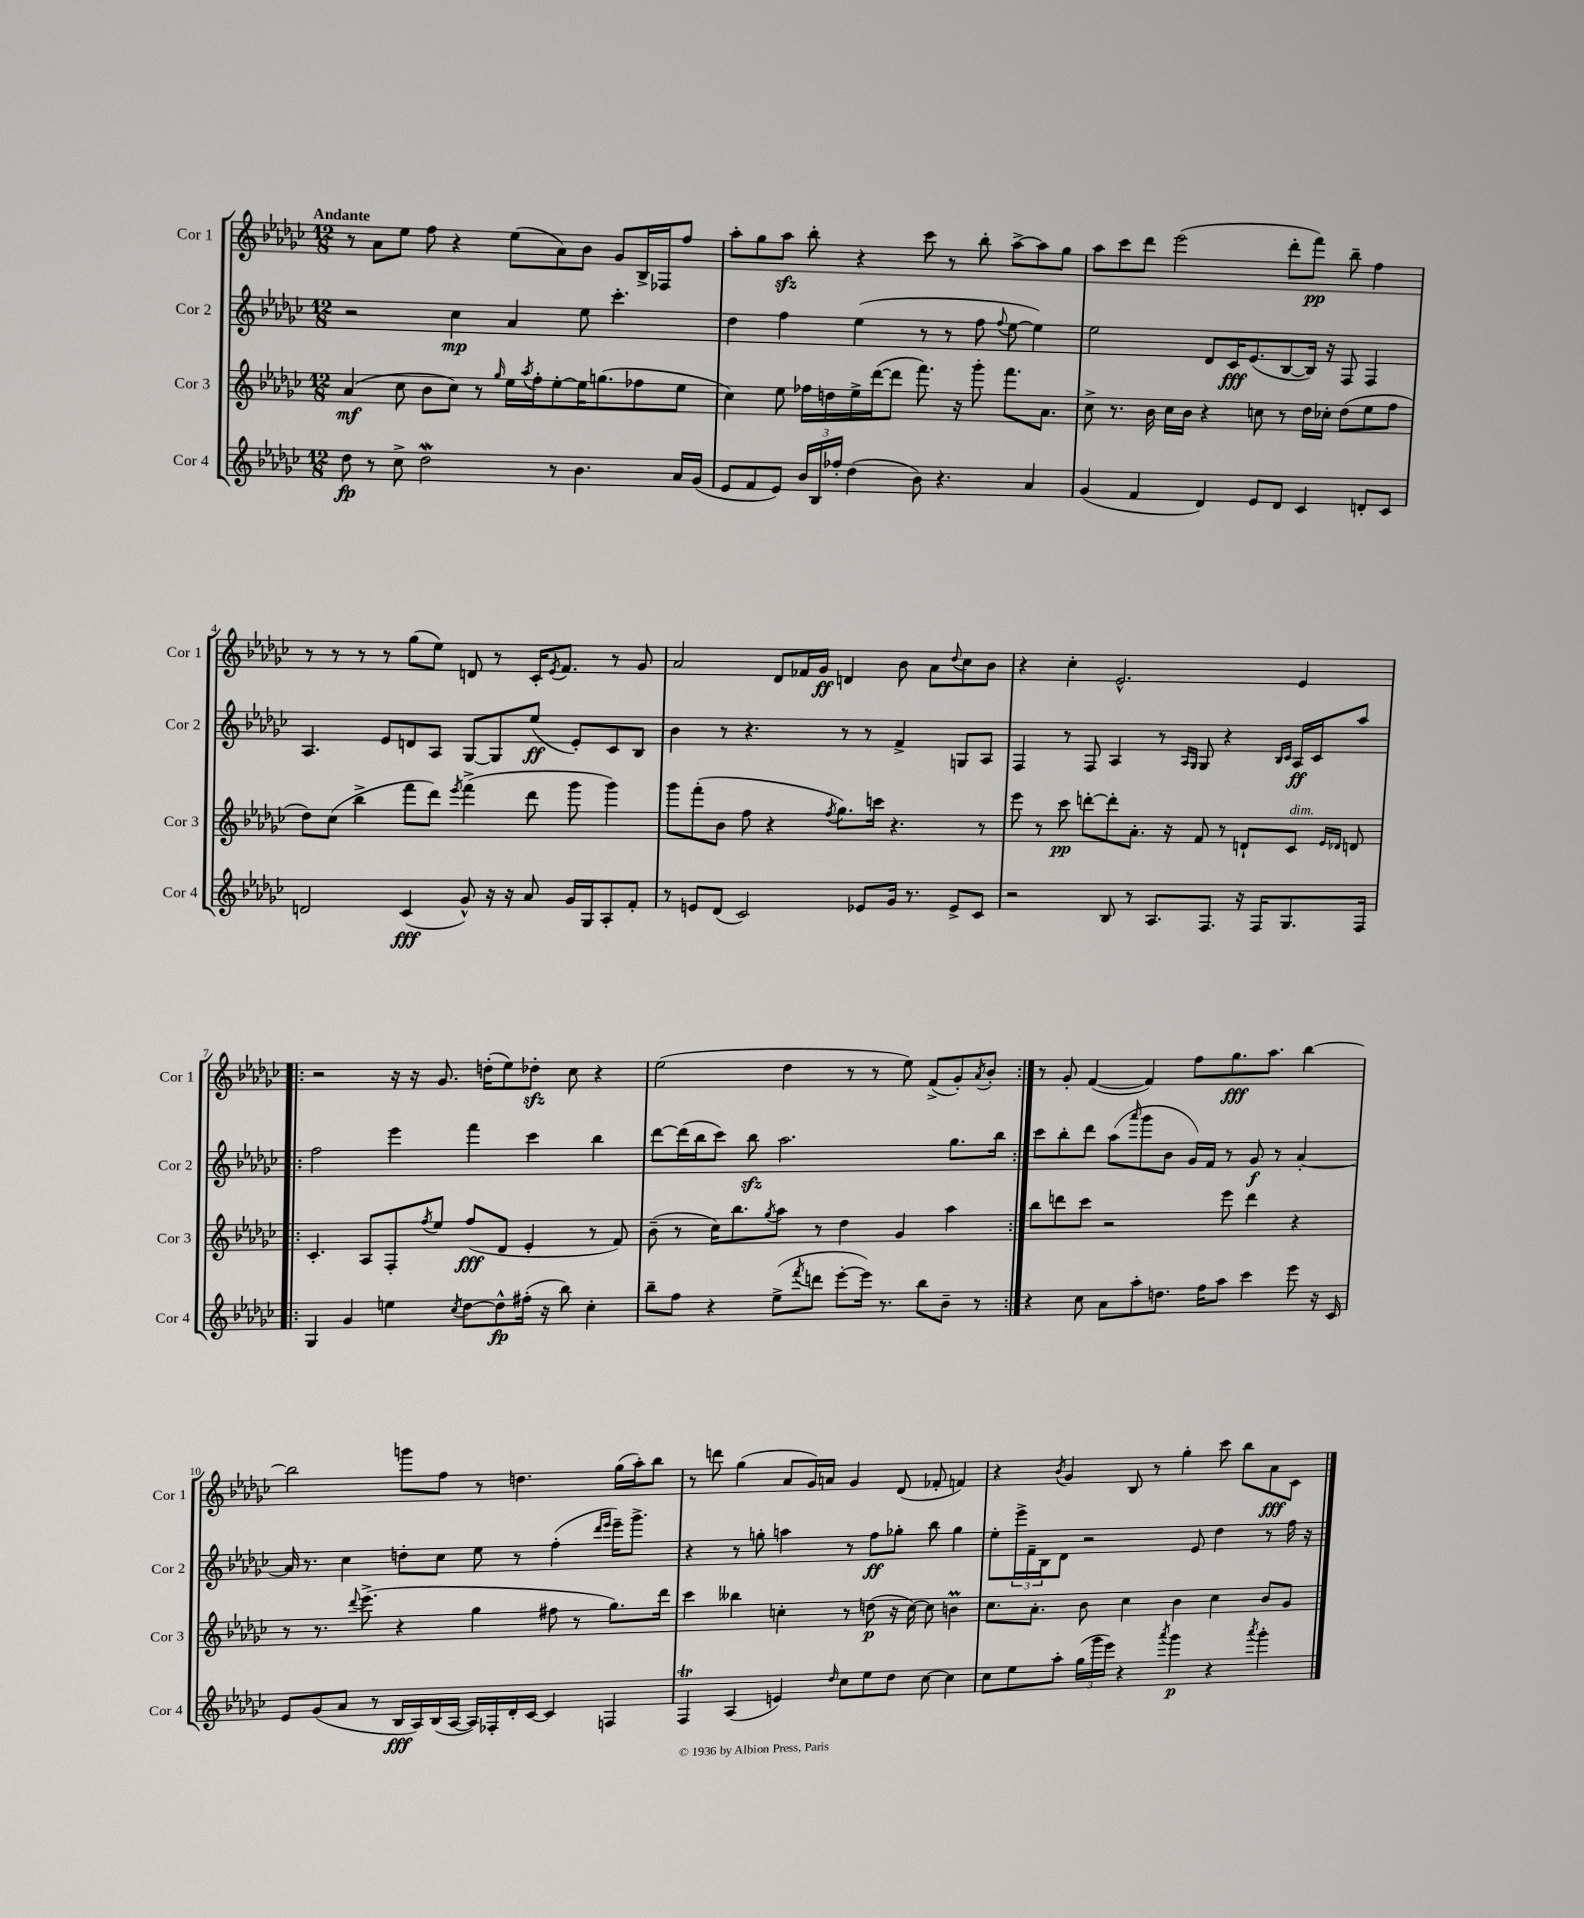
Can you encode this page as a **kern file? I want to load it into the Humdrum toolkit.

**kern	**kern	**kern	**kern
*staff4	*staff3	*staff2	*staff1
*clefG2	*clefG2	*clefG2	*clefG2
*k[b-e-a-d-g-c-]	*k[b-e-a-d-g-c-]	*k[b-e-a-d-g-c-]	*k[b-e-a-d-g-c-]
*M12/8	*M12/8	*M12/8	*M12/8
8dd-\	(4a-/	2r	8r
8r	.	.	8a-\L
8cc-^\	8cc-\	.	8ee-\J
2dd-\	8b-\L	.	8ff\
.	8cc-\J)	4cc-\	4r
.	8r	.	.
.	16qqgg-/	.	.
.	16ee-\LL	4a-/	(8ee-\L
.	8qaa-/	.	.
.	16ff'\J	.	.
8r	[8ee-'\	.	8a-\)
4.b-\	16ee-\]K	8ee-\	8b-\J
.	(8.gg\	.	.
.	.	4.ccc-'\	8g-/L
.	8ff-\	.	16B-^/L
.	.	.	16F-/J
16a-/LL	8ee-\J	.	8ff/J
(16g-/JJ	.	.	.
=	=	=	=
8e-/L	4cc-\)	4dd-\	8aa-'\L
8f/	.	.	8gg-\
8e-/J)	8ee-\	4ff\	8aa-\J
24b-/LL	16ff-\LL	.	8bb-'\
24B-/	.	.	.
.	16dd\	.	.
24ff-'/JJ	.	.	.
(4dd-\	16ee-^\	(4ee-\	4r
.	([16ddd-\J	.	.
.	8ddd-\]J	.	.
8b-\)	8.fff\)	8r	8ccc-\
4.r	.	8r	8r
.	16r	.	.
.	8ggg-'\	8ff\	8bb-'\
.	.	8qqff/	.
.	8.fff\L	[8ee-\	[8aa-^\L
4a-/	.	4ee-\])	8aa-\]
.	8.a-\J	.	.
.	.	.	8gg-\J
=	=	=	=
(4g-/	8cc-^\	2ee-\	8aa-\L
.	8.r	.	8ccc-\
4f/	.	.	8ddd-\J
.	16b-\	.	.
.	16cc-\LL	.	(2eee-\
.	16b-\JJ	.	.
4d-/)	4r	8d-/L	.
.	.	16c-/K	.
.	.	(8.e-/	.
8e-/L	8cc\	.	.
8d-/J	8r	[8B-/	8ddd-'\L
4c-/	16dd-\LL	16B-/]Jk)	8fff\J)
.	16cc-'\JJ	16r	.
.	(8dd-\L	8F/	8bb-~\
8d'/L	8ee-\	4F/	4ff\
8c-/J	8ff\J	.	.
=	=	=	=
2d/	8dd-\L)	4.A-/	8r
.	(8cc-\J	.	8r
.	4bb-^\	.	8r
.	.	8e-/L	8r
(4c-/	8fff\L	8d/	(8gg-\L
.	8ddd-\J)	8A-/J	8ee-\J)
.	8qeee-/	.	.
8g-^^/)	(4fff^\	[8G-/L	8d/
16r	.	8G-/]	8r
16r	.	.	.
8a-/	8ddd-\	(8ee-/J	16c-'/LK
.	.	.	8qe-/
.	.	.	8.f/J
16g-/LL	8ggg-\	8e-'/L)	.
16G-/J	.	.	.
8A-'/	4ggg-\)	8c-/	8r
8f'/J	.	8B-/J	8g-/
=	=	=	=
8r	8ggg-\L	4b-\	2a-/
8e/L	(8fff'\	.	.
(8d-/J	8b-\J	8r	.
2c-/)	8ff\	4.r	.
.	4r	.	8d-/L
.	.	.	16f-/L
.	.	.	16g-/JJ
.	8qff/	.	.
.	8.gg-\L)	8r	4d/
8e-/L	.	8r	.
.	16ccc\Jk	.	.
16g-/Jk	4.r	4f^/	8b-\
8.r	.	.	.
.	.	.	8a-\L
.	.	.	8qqdd-/
8e-^/L	.	8G/L	8cc-\
8c-/J	8r	8A-/J	8b-\J
=	=	=	=
2r	8eee-\	4F/	4r
.	8r	.	.
.	8ccc-\	8r	4cc-'\
.	[8ddd'\L	8F/	.
8B-/	8ddd'\]	4A-/	2.e-^^/
8r	8.a-'\J	.	.
8.A-/L	.	8r	.
.	16r	.	.
.	.	16qqA-/LL	.
.	.	16qqG-/JJ	.
.	8f/	8G-/	.
8.F/J	.	.	.
.	8r	4r	.
16r	8d`/L	.	.
16F/LK	.	.	.
.	.	16qqB-/LL	.
.	.	16qqc-/JJ	.
8.G-/	8c-/J	16A-/LL	4e-/
.	.	16c-/J	.
.	16qqe-/LL	.	.
.	16qqd-/JJ	.	.
.	8d/	8aa-/J	.
16F/Jk	.	.	.
=!|:	=!|:	=!|:	=!|:
4G-/	4.c-'/	2ff\	2r
4g-/	.	.	.
.	8A-/L	.	.
4ee\	8F'/	4eee-\	16r
.	.	.	16r
.	8qff/	.	.
.	8ee-/J	.	8.g-/
8qcc-/	.	.	.
[8dd-\L	(8ff/L	4fff\	.
.	.	.	(16dd'\LK
8dd-^^\]	8d-/J	.	8ee-\)
(16ff#'\Jk	4e-'/	4ccc-\	8dd-'\J
16r	.	.	.
8bb-\)	.	.	8cc-\
4cc-'\	8r	4bb-\	4r
.	8f/)	.	.
=	=	=	=
8bb-~\L	(8b-~\	[8ddd-\L	(2ee-\
8ff\J	8r	(16ddd-\]L	.
.	.	16bb-\J	.
4r	16cc-\LK)	8ccc-\J)	.
.	8.bb-\	.	.
.	.	8bb-\	.
.	8qgg-/	.	.
(8ee-^\L	8aa-\J	2.aa-\	4dd-\
8qfff/	.	.	.
8ddd\J	8r	.	.
[8eee-'\L	4dd-\	.	8r
16eee-\]Jk)	.	.	8r
8.r	.	.	.
.	4g-/	.	8ee-\)
8bb-\L	.	.	(8f^/L
8b-~\J	4aa-\	8.gg-\L	8g-'/)
.	.	.	8qa-/
8r	.	.	8b-'/J
.	.	16bb-\Jk	.
=:|!	=:|!	=:|!	=:|!
4r	8bb-\L	8ccc-\L	8r
.	8ddd\	8bb-'\	8g-'/
8cc-\	8ccc-\J	8ddd-\J	([4f/
8a-\L	2r	(8aa-\L	.
.	.	16qqaaa-/	.
8aa-'\	.	8ggg-\	4f/])
8.dd\J	.	8b-\J	.
.	.	16g-/LL)	8ff\L
16ff\LK	.	16f/JJ	.
8aa-\J	8eee-\	8r	8.gg-\
4ccc-\	4ddd\	8g-/	.
.	.	.	8.aa-\J
.	.	8r	.
8eee-\	4r	[4a-'/	[4bb-\
16r	.	.	.
16c-/	.	.	.
=	=	=	=
8e-/L	8r	16a-/]	2bb-\]
.	.	8.r	.
(8g-/	8.r	.	.
8a-/J	.	4cc-\	.
.	8qqddd-/	.	.
.	(8.eee-^\	.	.
8r	.	.	.
16B-/LL	4r	8dd'\L	8ggg\L
16A-/)	.	.	.
(16B-/	.	8cc-\J	8ff\J
[16A-/JJ	.	.	.
16A-/]LL)	4gg-\	8ee-\	8r
16F-'/	.	.	.
16d-'/	.	8r	4.dd\
[16c-/JJ	.	.	.
4c-/]	8ff#\	(4ff'\	.
.	8r	.	.
.	.	16qqddd-/LL	.
.	.	16qqeee-/JJ	.
4F/	8.gg-\L)	16eee-~\LK)	(16gg-\LL
.	.	8.ggg-^\J	16aa-'\J)
.	.	.	8bb-\J
.	16ddd-\Jk	.	.
=	=	=	=
4F/	4ccc-\	4r	8r
.	.	.	8ddd\
(4A-/	4bb--\	8r	(4gg-\
.	.	8gg'\	.
4e/)	4cc'\	4aa\	8a-/L
.	.	.	16g-/L)
.	.	.	16a/JJ
16qqdd-/	.	.	.
8cc-\L	8r	8r	4g-/
8ee-\	(8dd\	8ff\L	.
8dd-\J	16r	8gg-'\J	(8d-/
.	[16cc\)	.	.
[8cc-\	8cc\]	8bb-\	8f-'/
4cc-\]	4b\	4gg-\	4f/)
=	=	=	=
8cc-\L	8.cc-\L	8ee-'\L	4r
8ee-\	.	24eee-^\L	.
.	.	24f~\	.
.	8.a-'\J	.	.
.	.	24B-\J	.
.	.	.	8qb-/
8aa-'\J	.	8d-\J	4g-/
(24gg-\LL	8b-\	2r	.
24ggg-\	.	.	.
24eee-\JJ)	.	.	.
4r	4cc-\	.	8B-/
.	.	.	8r
8qaaa-/	.	.	.
4ggg-\	4b-\	.	4gg-'\
.	.	8e-/	.
4r	4cc-\	4dd-\	8ccc-\
.	.	.	8bb-\L
8qaaa-/	.	.	.
4ggg-'\	8b-/L	8r	8a-\
.	8g-/J	16ff\	8c-\J
.	.	16r	.
==	==	==	==
*-	*-	*-	*-
